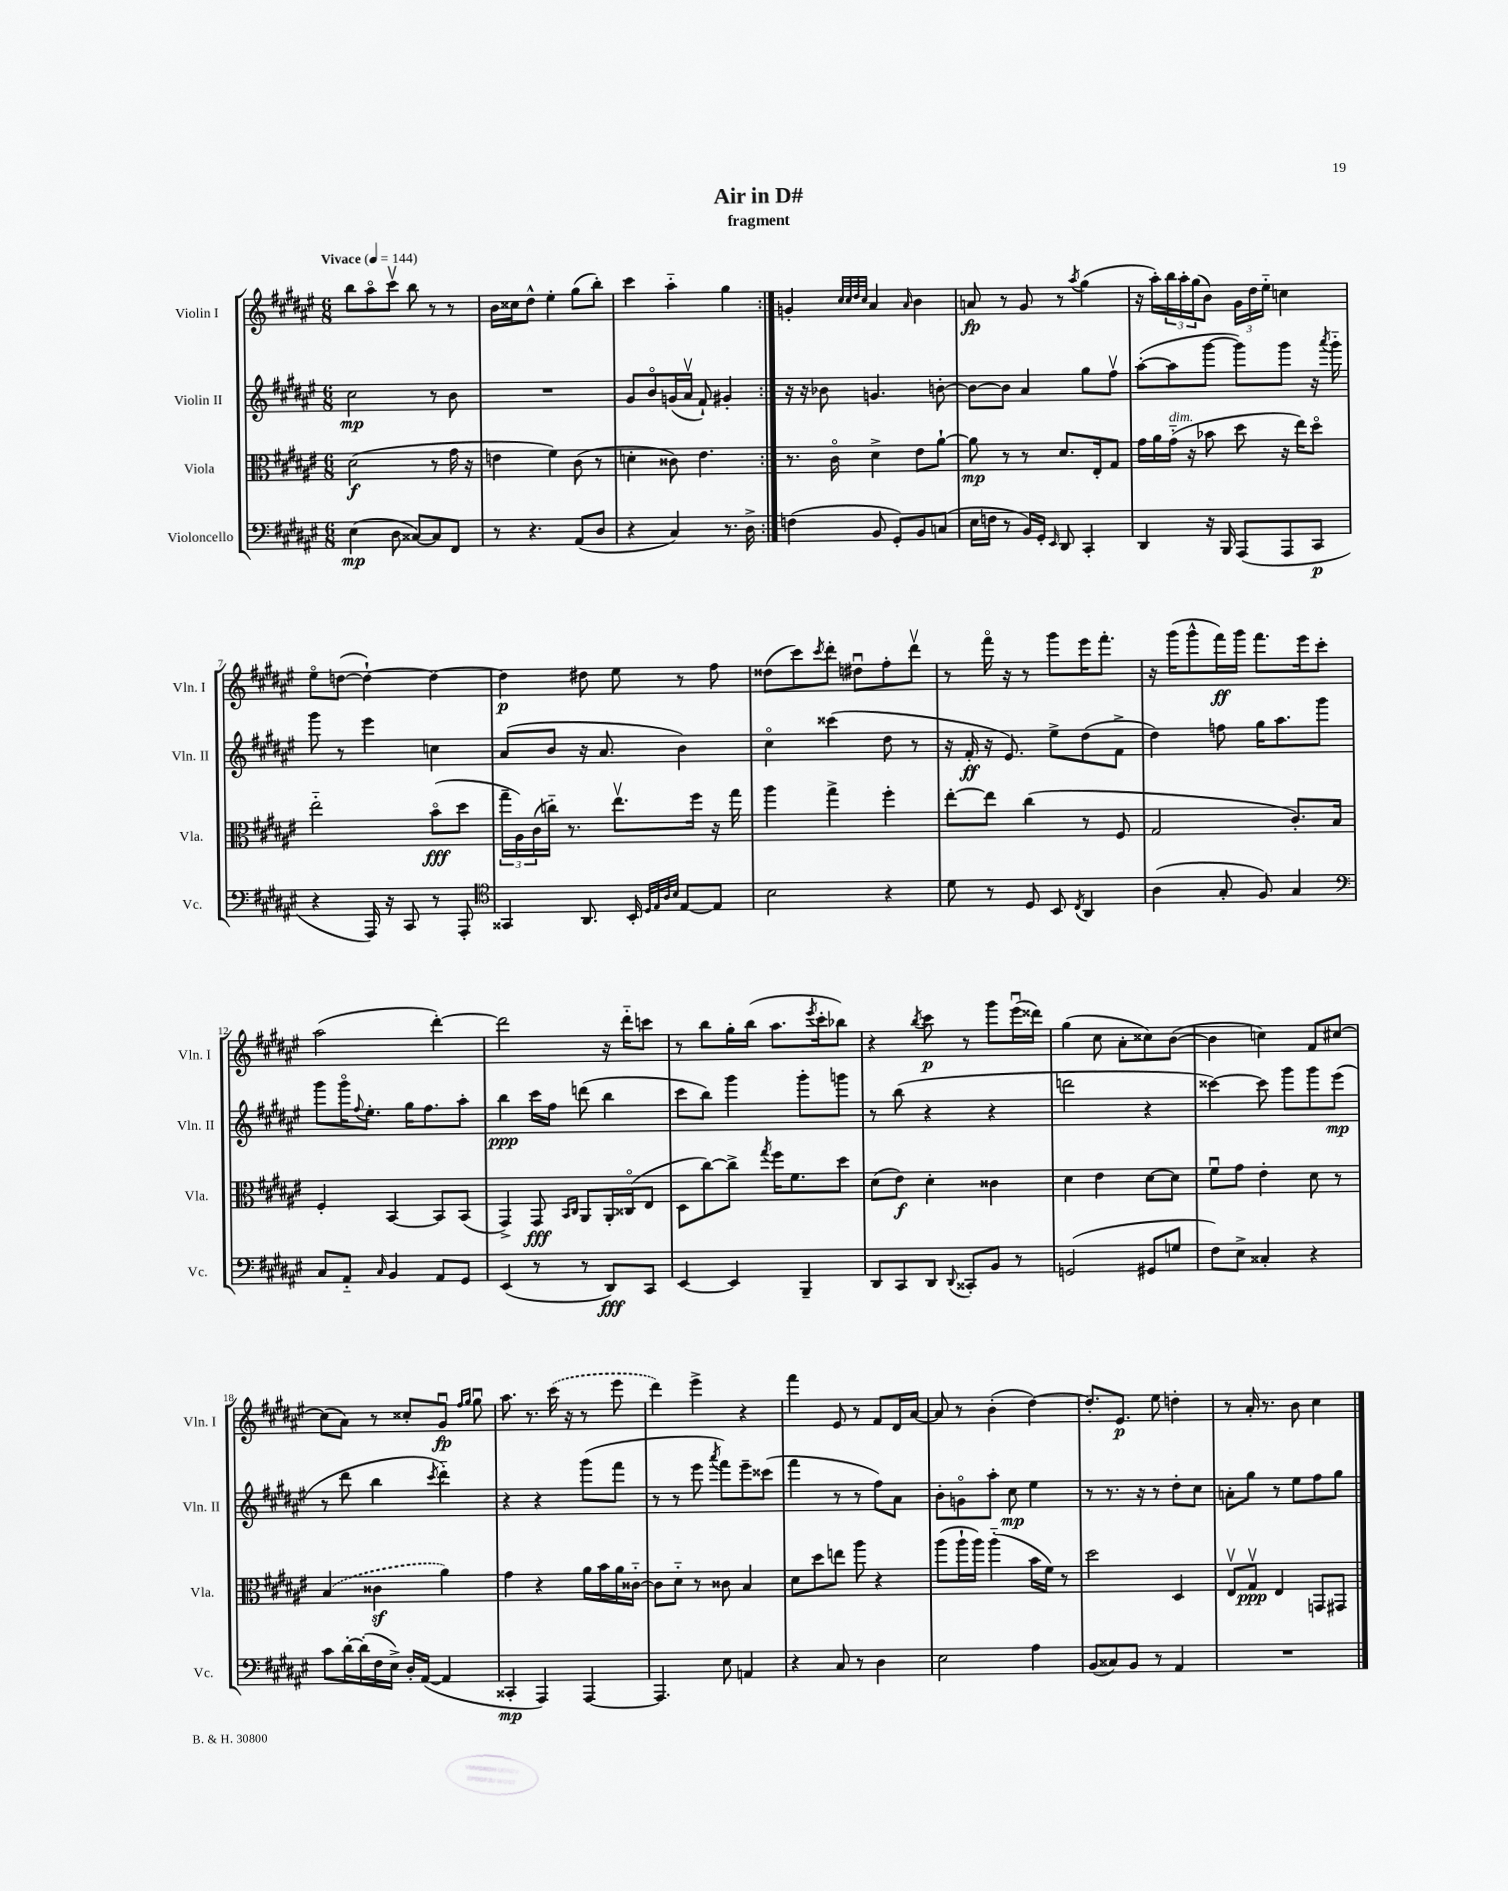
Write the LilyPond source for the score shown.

\header { title = "Air in D#" subtitle = "fragment" }
<<
\new StaffGroup <<
\new Staff = "s0" \with { instrumentName = "Violin I" shortInstrumentName = "Vln. I" } {
    \clef treble \key fis \major \numericTimeSignature \time 6/8 \tempo "Vivace" 4 = 144
    \repeat volta 2 { b''8 ais''8\flageolet cis'''8\upbow b''8 r8 r8 |
    b'16 cisis''16 dis''8-^ eis''4-. gis''8( b''8-.) |
    cis'''4 ais''4-_ gis''4 | }
    g'4-. \grace { cis''32 cis''32 dis''32 cis''32 } ais'4 \grace { ais'16 } b'4 |
    a'8\fp r8 gis'8 r8 \acciaccatura { ais''8 } gis''4( |
    r16 ais''16-.) \tuplet 3/2 { b''16 ais''16-. gis''16( } b'8) \tuplet 3/2 { gis'16 dis''16 eis''16-_ } c''4 |
    eis''8\flageolet d''8~( d''4~-!) d''4~ |
    d''4\p dis''8 eis''8 r8 fis''8 |
    disis''8( cis'''8) \acciaccatura { cis'''8 } dis'''8-. dis''8\downbow fis''8-. dis'''8\upbow |
    r8 fis'''16\flageolet r16 r8 gis'''8 eis'''16 fis'''8.-. |
    r16 gis'''16( gis'''8-^ fis'''16\ff) gis'''16 fis'''8. eis'''16 cis'''8-. |
    ais''2( dis'''4~-.) |
    dis'''2 r16 dis'''16-_ c'''8 |
    r8 b''8 gis''16-. b''16( ais''8. \acciaccatura { eis'''8 } cis'''16-. bes''8) |
    r4 \acciaccatura { b''8 } cis'''8\p r8 gis'''8 eis'''16\downbow( disis'''16) |
    gis''4( cis''8 ais'8-. cisis''8) b'8~( |
    b'4 c''4) fis'8 cis''8~ |
    cis''8( ais'8) r8 cisis''8-. gis'8\downbow\fp \grace { fis''16 gis''16 } gis''8\downbow |
    ais''8. r8. \once \slurDashed cis'''16( r16 r8 eis'''8 |
    dis'''4) eis'''4-> r4 |
    fis'''4 eis'8 r8 fis'8 dis'16 ais'16~ |
    ais'8 r8 b'4-.( dis''4~) |
    dis''8.-. eis'8.\p eis''8 d''4-. |
    r8 ais'16-. r8. b'8 cis''4 \bar "|." |
}
\new Staff = "s1" \with { instrumentName = "Violin II" shortInstrumentName = "Vln. II" } {
    \clef treble \key fis \major \numericTimeSignature \time 6/8
    \repeat volta 2 { cis''2\mp r8 b'8 |
    R2. |
    gis'8 b'8\flageolet g'16( ais'16\upbow fis'8-!) gis'4-. | }
    r16 r16 bes'8 g'4. b'8~-. |
    b'8~ b'8 ais'4 gis''8 fis''8\upbow |
    ais''8~-.( ais''8 gis'''8~ gis'''8) gis'''8 r16 \acciaccatura { ais'''8 } gis'''16-_ |
    gis'''8 r8 eis'''4 c''4 |
    ais'8( b'8 r16 ais'8. b'4) |
    cis''4\flageolet cisis'''4( dis''8 r8 |
    r16 fis'16-.\ff r16 eis'8.) eis''8-> dis''8( fis'8-> |
    dis''4) f''8 gis''16 ais''8. gis'''8 |
    gis'''8 gis'''16\flageolet \appoggiatura { fis''8 } eis''8.-. gis''16 fis''8. ais''8-. |
    b''4\ppp cis'''16 fis''16 d'''8( b''4 |
    cis'''8 b''8) gis'''4 gis'''8-. g'''8 |
    r8 b''8( r4 r4 |
    d'''2 r4 |
    cisis'''4~) cisis'''8 gis'''8 gis'''8 eis'''8\mp( |
    r8 dis'''8 b''4 \acciaccatura { cis'''8 } dis'''4-_) |
    r4 r4 gis'''8( fis'''8 |
    r8 r8 eis'''8 \acciaccatura { ais'''8 } fis'''8) eis'''8-- cisis'''8( |
    fis'''4 r8 r8 fis''8) ais'8 |
    b'8-. g'8\flageolet ais''8-. cis''8\mp eis''4 |
    r8 r8. r16 r8 dis''8-. cis''8 |
    a'8-. gis''8 r8 eis''8 fis''8 gis''8 \bar "|." |
}
\new Staff = "s2" \with { instrumentName = "Viola" shortInstrumentName = "Vla." } {
    \clef alto \key fis \major \numericTimeSignature \time 6/8
    \repeat volta 2 { dis'2\f( r8 gis'16 r16 |
    e'4 fis'4) cis'8( r8 |
    d'4-. cisis'8) eis'4. | }
    r8. cis'16\flageolet dis'4-> eis'8 ais'8~-! |
    ais'8\mp r8 r8 dis'8. eis16-. gis8 |
    gis'16 ais'16 gis'16-_^\markup { \italic "dim." }( r16 bes'8 dis''8 r16 eis''16) dis''8\flageolet |
    eis''2-_ b'8\flageolet\fff( dis''8 |
    \tuplet 3/2 { gis''16-- ais16) cis'16( } c''16-_) r8. eis''8.\upbow fis''16 r16 gis''16 |
    ais''4 gis''4-> fis''4-. |
    eis''8~-. eis''8 cis''4( r8 fis8 |
    gis2 cis'8.-.) b16 |
    fis4-. b,4~ b,8 b,8( |
    gis,4->) gis,8\fff \grace { b,16 cis16 } ais,8 ais,16-. cisis16\flageolet( eis8 |
    dis8 cis''8~) cis''8-> \acciaccatura { gis''8 } fis''16 fis'8. dis''8 |
    dis'8( eis'8\f) dis'4-. cisis'4 |
    dis'4 eis'4 dis'8~ dis'8 |
    fis'8\downbow gis'8 eis'4-. dis'8 r8 |
    \once \slurDashed b4( cisis'4\sf ais'4) |
    gis'4 r4 ais'16 b'16 ais'16 cisis'16~-_ |
    cisis'8 dis'8-_ r8 cisis'8 b4 |
    dis'8 dis''8 e''8 ais''8 r4 |
    ais''8( ais''16-! ais''16) ais''4-_( b'16 fis'16) r8 |
    dis''2 dis4 |
    eis8\upbow gis8\upbow\ppp eis4 g,8 gis,8 \bar "|." |
}
\new Staff = "s3" \with { instrumentName = "Violoncello" shortInstrumentName = "Vc." } {
    \clef bass \key fis \major \numericTimeSignature \time 6/8
    \repeat volta 2 { eis4\mp( dis8 cisis8~) cisis8 fis,8 |
    r8 r4. ais,8( dis8 |
    r4 cis4) r8. dis16-> | }
    f4( b,8 gis,8-.) b,8 c8( |
    eis16 f16 r8 b,16) gis,16-. \grace { eis,16 } dis,8 cis,4-. |
    dis,4 r16 b,,16 ais,,8( ais,,8 cis,8\p |
    r4 ais,,16) r16 cis,8 r8 ais,,8-. |
    \clef tenor gisis,4 ais,8. b,16-. \grace { dis32 eis32 ais32 b32 } eis8~ eis8 |
    b2 r4 |
    dis'8 r8 dis8 b,8 \acciaccatura { cis8 } ais,4 |
    ais4( gis8-. fis8) gis4 |
    \clef bass cis8 ais,8-_ \grace { cis16 } b,4 ais,8 gis,8 |
    eis,4( r8 r8 dis,8\fff) cis,8 |
    eis,4~ eis,4 b,,4-- |
    dis,8 cis,8 dis,8 \appoggiatura { dis,8 } cisis,8-. b,8 r8 |
    g,2( gis,8 g8 |
    fis8) eis8-> cisis4-. r4 |
    cis'8 dis'16~-. dis'16-.( fis16 eis16->) dis16-. ais,16~( ais,4 |
    cisis,4-.\mp ais,,4) ais,,4~ |
    ais,,4. eis8 a,4 |
    r4 cis8 r8 dis4 |
    eis2 ais4 |
    b,8( cisis8) b,8 r8 ais,4 |
    R2. \bar "|." |
}
>>
>>
